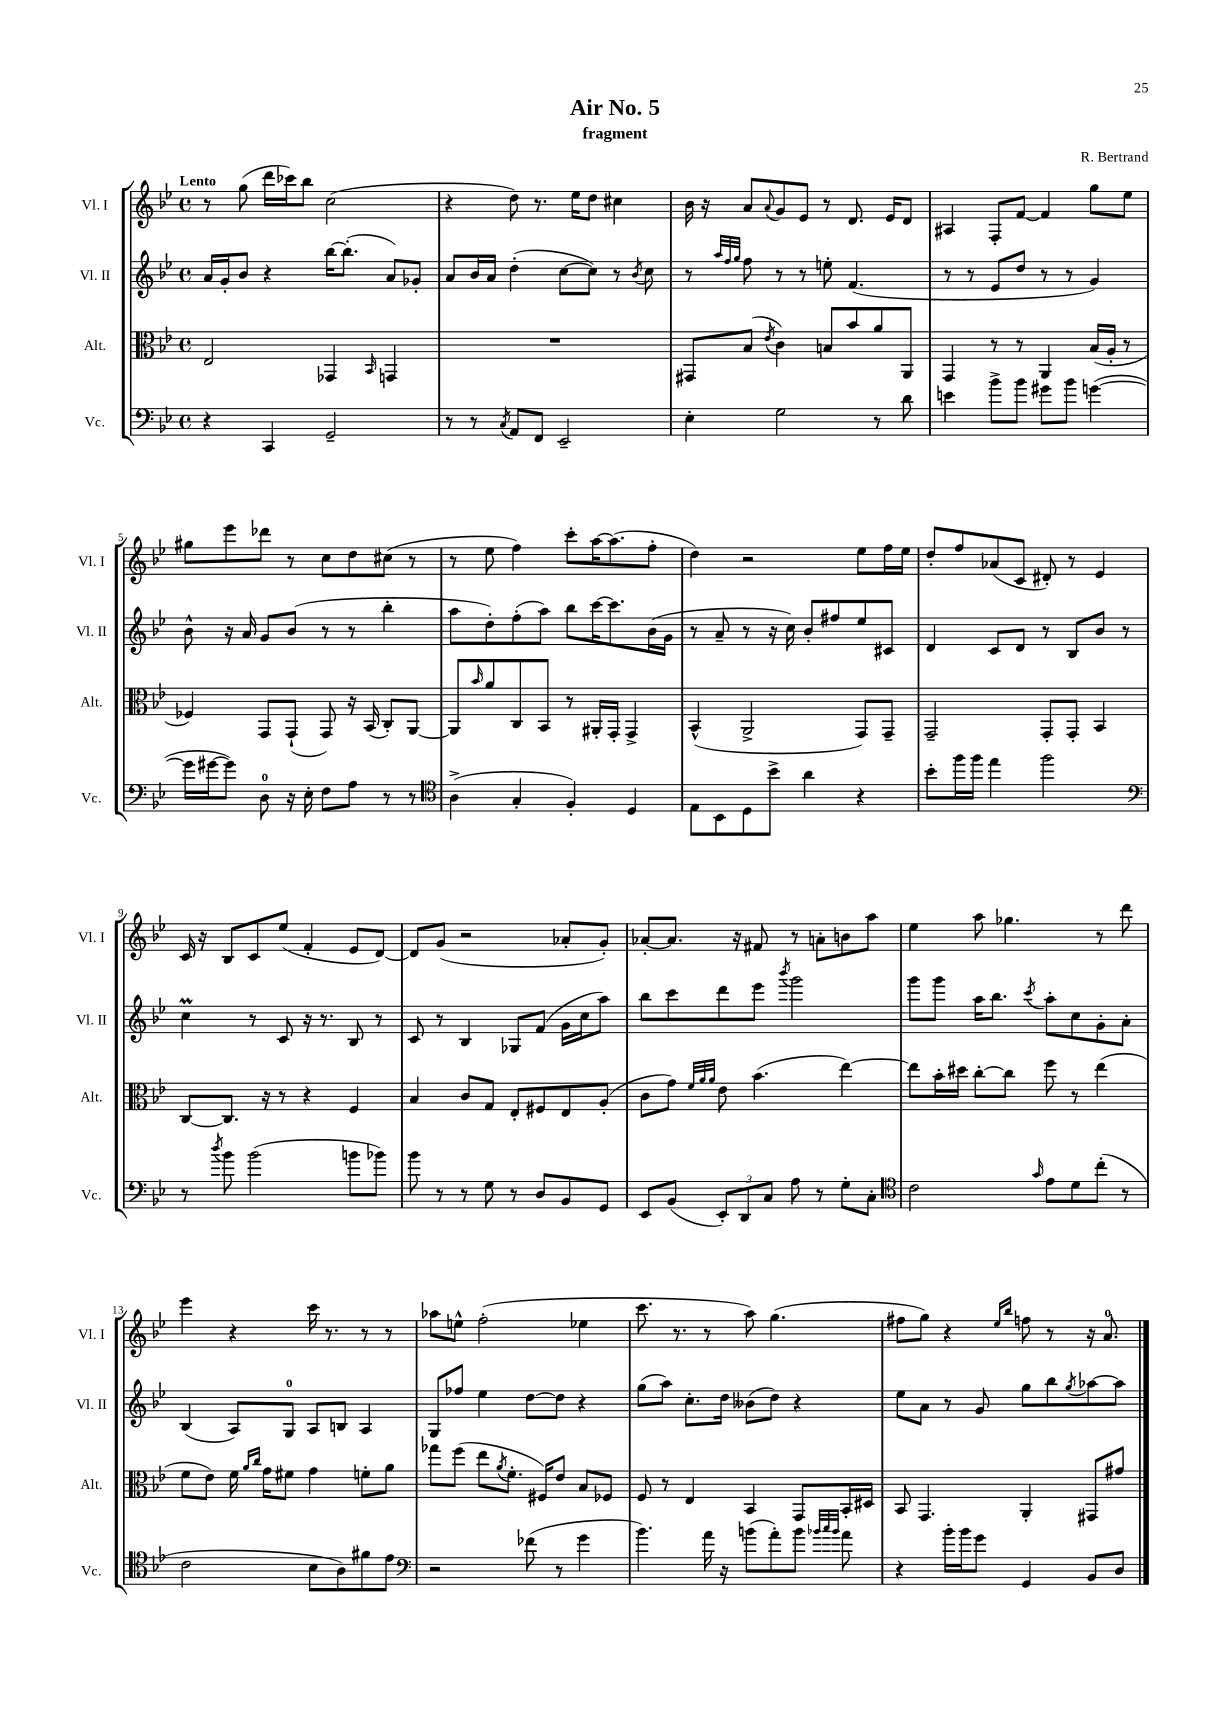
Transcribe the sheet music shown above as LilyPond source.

\header { title = "Air No. 5" composer = "R. Bertrand" subtitle = "fragment" }
<<
\new StaffGroup <<
\new Staff = "s0" \with { instrumentName = "Vl. I" shortInstrumentName = "Vl. I" } {
    \clef treble \key bes \major \defaultTimeSignature \time 4/4 \tempo "Lento"
    r8 g''8( d'''16 ces'''16) bes''8 c''2( |
    r4 d''8) r8. ees''16 d''8 cis''4 |
    bes'16 r16 a'8 \appoggiatura { a'8 } g'8 ees'8 r8 d'8. ees'16 d'8 |
    ais4 f8-. f'8~ f'4 g''8 ees''8 |
    gis''8 ees'''8 des'''8 r8 c''8 d''8 cis''8( r8 |
    r8 ees''8 f''4) c'''8-. a''16~ a''8.( f''8-. |
    d''4) r2 ees''8 f''16 ees''16 |
    d''8-. f''8 aes'8( c'8 dis'8-.) r8 ees'4 |
    c'16 r16 bes8 c'8 ees''8( f'4-. ees'8 d'8~) |
    d'8 g'8( r2 aes'8-. g'8-.) |
    aes'8~-. aes'8. r16 fis'8 r8 a'8-. b'8 a''8 |
    ees''4 a''8 ges''4. r8 d'''8 |
    ees'''4 r4 c'''16 r8. r8 r8 |
    aes''8 e''8-^ f''2-.( ees''4 |
    c'''8. r8. r8 a''8) g''4.( |
    fis''8 g''8) r4 \grace { ees''16 bes''16 } f''8 r8 r16 a'8.-0 \bar "|." |
}
\new Staff = "s1" \with { instrumentName = "Vl. II" shortInstrumentName = "Vl. II" } {
    \clef treble \key bes \major \defaultTimeSignature \time 4/4
    a'16 g'16-. bes'8 r4 bes''16~ bes''8.-.( a'8) ges'8-. |
    a'8 bes'16 a'16 d''4-.( c''8~ c''8) r8 \acciaccatura { bes'8 } c''8 |
    r8 \grace { a''32 f''32 g''32 } f''8 r8 r8 e''8-. f'4.( |
    r8 r8 ees'8 d''8 r8 r8 g'4) |
    bes'8-^ r16 a'16 g'8 bes'8( r8 r8 bes''4-. |
    a''8 d''8-.) f''8-.( a''8) bes''8 c'''16~ c'''8. bes'16( g'16 |
    r8 a'8-- r8 r16 c''16) bes'8-. fis''8 ees''8 cis'8 |
    d'4 c'8 d'8 r8 bes8 bes'8 r8 |
    c''4\prall r8 c'8 r16 r8. bes8 r8 |
    c'8 r8 bes4 ges8 f'8( g'16 c''16 a''8) |
    bes''8 c'''8 d'''8 ees'''8 \acciaccatura { bes'''8 } g'''2 |
    g'''8 g'''8 a''16 bes''8. \acciaccatura { c'''8 } a''8-. c''8 g'8-. a'8-. |
    bes4( a8) g8-0 a8 b8 a4 |
    g8 fes''8 ees''4 d''8~ d''8 r4 |
    g''8( a''8) c''8.-. d''16 beses'8( d''8) r4 |
    ees''8 a'8 r8 g'8 g''8 bes''8 \acciaccatura { g''8 } aes''8~ aes''8 \bar "|." |
}
\new Staff = "s2" \with { instrumentName = "Alt." shortInstrumentName = "Alt." } {
    \clef alto \key bes \major \defaultTimeSignature \time 4/4
    ees2 ges,4 \grace { bes,16 } g,4 |
    R1 |
    gis,8 bes8( \acciaccatura { ees'8 } c'4) b8 bes'8 a'8 a,8 |
    g,4 r8 r8 a,4 bes16( a16-. r8 |
    fes4) g,8 g,8-!( g,8) r16 bes,16( c8-.) a,8~ |
    a,8 \grace { bes'16 } a'8 c8 bes,8 r8 ais,16-. g,16-. g,4-> |
    bes,4-^( a,2-> g,8) g,8-- |
    g,2-- g,8-. g,8-. bes,4 |
    c8~ c8. r16 r8 r4 f4 |
    bes4 c'8 g8 ees8-. fis8 ees8 a8-.( |
    c'8 g'8) \grace { f'32 a'32 a'32 } ees'8 bes'4.( ees''4~) |
    ees''8 bes'16-. dis''16 c''8~-. c''8 f''8 r8 ees''4( |
    f'8 ees'8) f'16 \grace { a'16 c''16 } g'16 fis'8 g'4 f'8-. a'8 |
    ges''8 f''8( ees''8 \acciaccatura { a'8 } f'8.-. fis16) ees'8 bes8 fes8 |
    f8 r8 ees4 bes,4 g,8 bes,16-. dis16 |
    bes,8 g,4. a,4-. gis,8 gis'8 \bar "|." |
}
\new Staff = "s3" \with { instrumentName = "Vc." shortInstrumentName = "Vc." } {
    \clef bass \key bes \major \defaultTimeSignature \time 4/4
    r4 c,4 g,2-- |
    r8 r8 \acciaccatura { c8 } a,8 f,8 ees,2-- |
    ees4-. g2 r8 d'8 |
    e'4 bes'8-> bes'8 gis'8 bes'8 g'4~( |
    g'16 gis'16~ gis'8) d8-0 r16 ees16-. f8 a8 r8 r8 |
    \clef tenor a4->( g4-. f4-.) d4 |
    ees8 bes,8 d8 bes'8-> a'4 r4 |
    bes'8-. f''16 f''16 ees''4 f''2 |
    \clef bass r8 \acciaccatura { d''8 } bes'8 bes'2( b'8 bes'8) |
    bes'8 r8 r8 g8 r8 d8 bes,8 g,8 |
    ees,8 bes,8( \tuplet 3/2 { ees,8-.) d,8 c8 } a8 r8 g8-. c8-. |
    \clef tenor c'2 \grace { g'16 } ees'8 d'8 c''8-.( r8 |
    c'2 bes8 a8) fis'8 ees'8 |
    \clef bass r2 fes'8( r8 g'4 |
    bes'4.) a'16 r16 b'8( a'8-.) b'8 \grace { bes'32 c''32 bes'32 } a'8 |
    r4 bes'16-. bes'16 g'8 g,4 bes,8 d8 \bar "|." |
}
>>
>>
